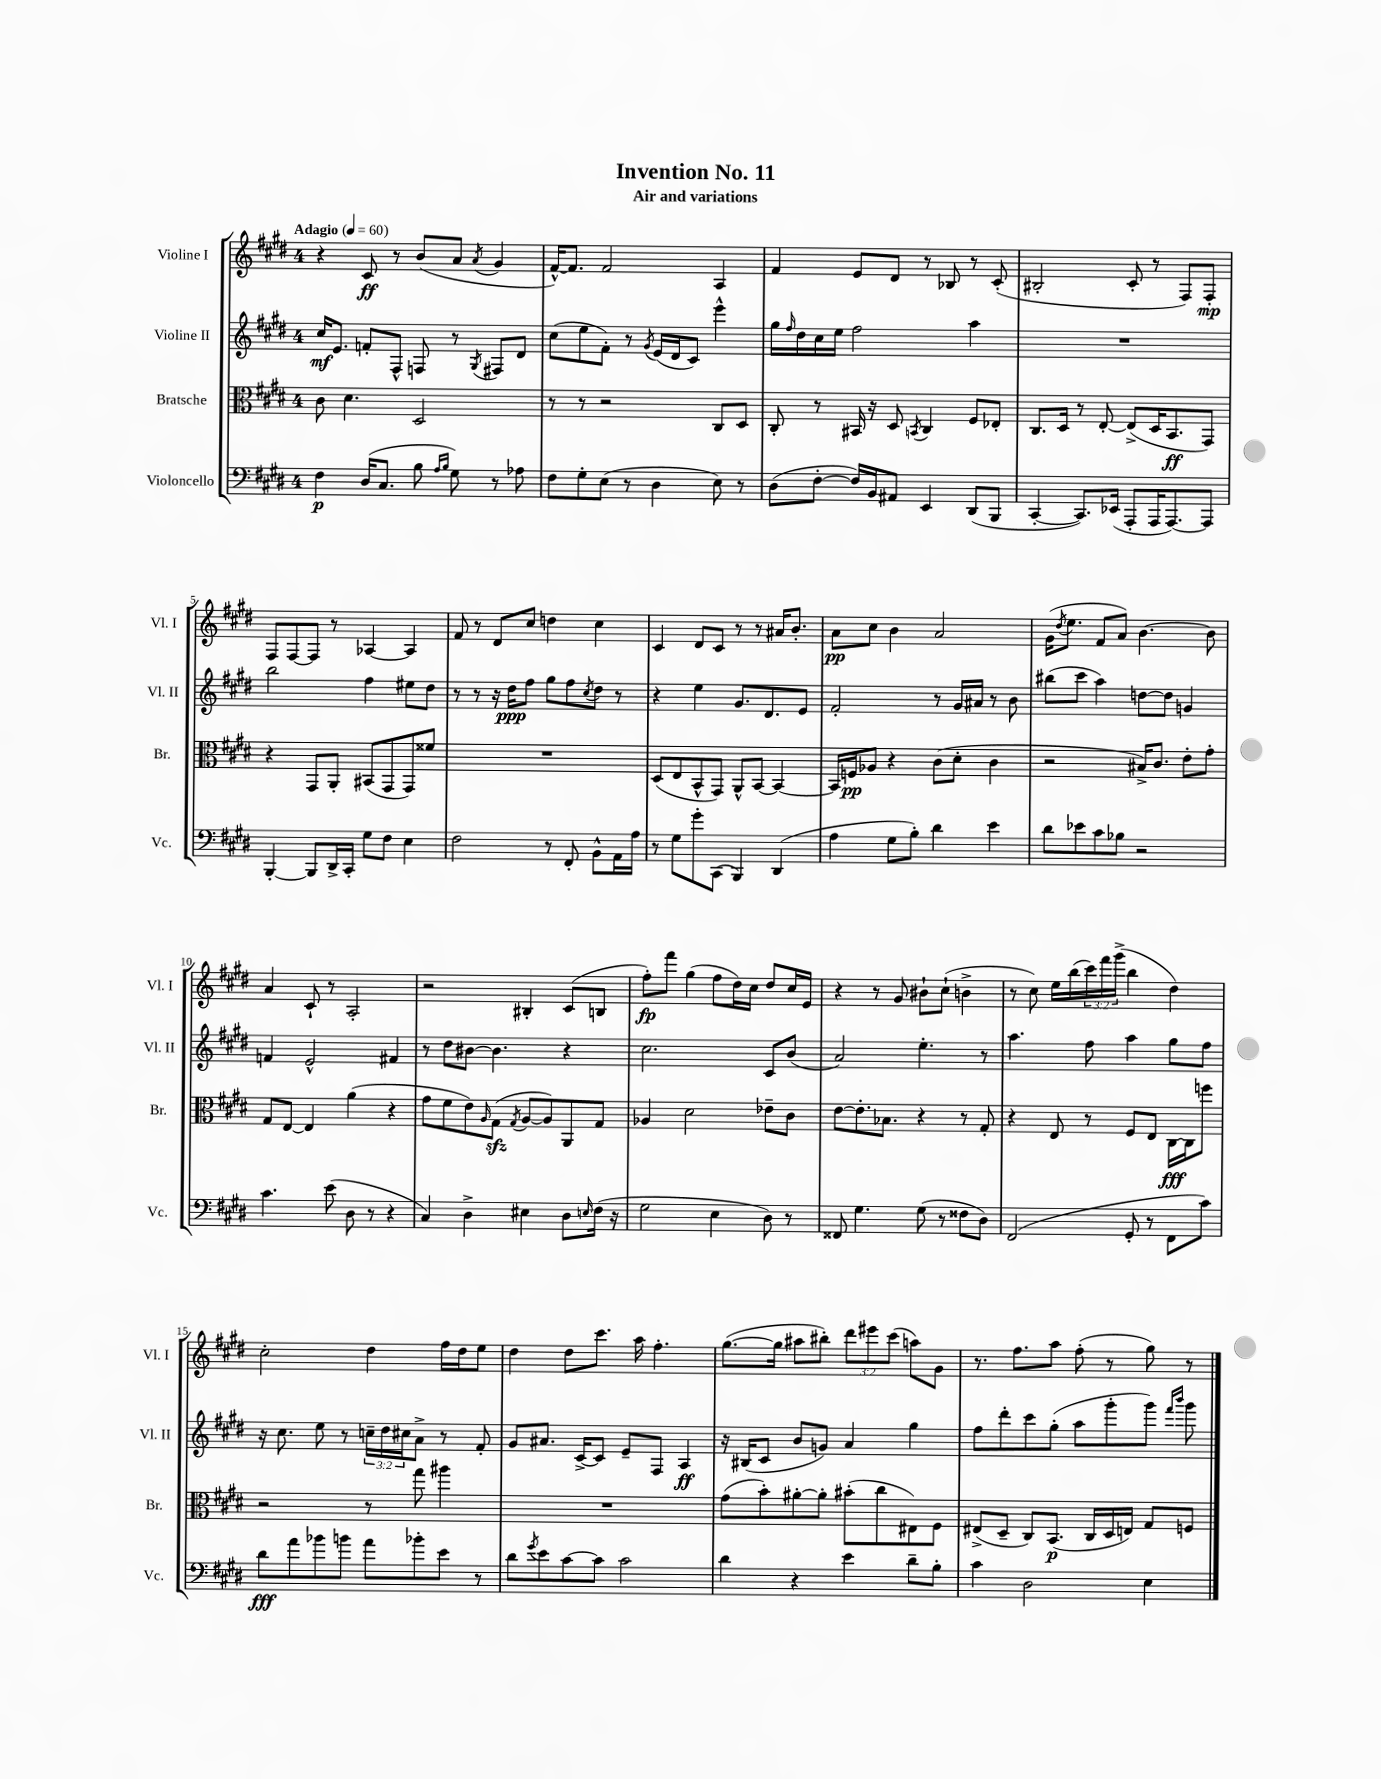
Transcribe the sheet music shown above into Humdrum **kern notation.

**kern	**kern	**kern	**kern
*staff4	*staff3	*staff2	*staff1
*clefF4	*clefC3	*clefG2	*clefG2
*k[f#c#g#d#]	*k[f#c#g#d#]	*k[f#c#g#d#]	*k[f#c#g#d#]
*M4/4	*M4/4	*M4/4	*M4/4
*MM60	*MM60	*MM60	*MM60
4F#	8c#	16cc#	4r
.	.	8.e	.
.	4.d#	.	.
(16D#	.	8f'	8c#
8.C#	.	.	.
.	.	8F#^^	8r
8B	2D#	8F	(8b
16qqA	.	.	.
16qqB	.	.	.
8G#)	.	8r	8a
.	.	8qG#	8qa
8r	.	8F#	4g#
8A-	.	8d#	.
=	=	=	=
8F#	8r	(8cc#	[16f#^^)
.	.	.	8.f#]
8G#'	8r	8ee	.
(8E	2r	8f#')	2f#
8r	.	8r	.
.	.	8qg#	.
4D#	.	(16e	.
.	.	16d#	.
.	.	8c#)	.
8E)	8C#	4eee^^	4A
8r	8D#	.	.
=	=	=	=
(8D#	8C#'	16gg#	4f#
.	.	16qqff#	.
.	.	16dd#	.
[8F#'	8r	16cc#	.
.	.	16ee	.
16F#])	16BB#	2ff#	8e
16BB	16r	.	.
8AA#	8D#	.	8d#
.	8qBB	.	.
4EE	4C#	.	8r
.	.	.	8B-
(8DD#	8F#	4aa	8r
8BBB	8E-'	.	(8c#'
=	=	=	=
[4CC#'	8.C#	1r	2B#'
.	16D#	.	.
8.CC#])	8r	.	.
.	[8E'	.	.
(16EE-	.	.	.
8AAA'	(8E^]	.	8c#'
16AAA	16D#	.	8r
[8.AAA)	8.BB	.	.
.	.	.	8F#)
8AAA]	8GG#)	.	8F#'
=	=	=	=
[4BBB'	4r	2bb	8F#
.	.	.	[8F#
8BBB]	8GG#	.	8F#]
16DD#^	8AA'	.	8r
16CC#'	.	.	.
8G#	(8BB#	4ff#	[4A-
8F#	8GG#	.	.
4E	8GG#)	8ee#	4A-]
.	8f##	8dd#	.
=	=	=	=
2F#	1r	8r	8f#
.	.	8r	8r
.	.	16r	8d#
.	.	16dd#	.
.	.	8ff#	8cc#
8r	.	8gg#	4dd
8FF#'	.	8ff#	.
.	.	8qcc#	.
8BB^^	.	8dd#	4cc#
16AA	.	8r	.
16A	.	.	.
=	=	=	=
8r	(8D#	4r	4c#
8G#	8E	.	.
8g#'	8BB^^	4ee	8d#
(8CC#	8GG#)	.	8c#
4BBB)	8AA^^	8.g#	8r
.	[8BB	.	8r
.	.	8.d#	.
(4DD#	4BB_	.	16a#
.	.	.	8.b'
.	.	8e	.
=	=	=	=
4A	16BB]	2f#'	8a
.	16F	.	.
.	8A-	.	8cc#
8G#	4r	.	4b
8B')	.	.	.
4d#	(8c#	8r	2a
.	8d#'	16g#	.
.	.	16a#	.
4e	4c#	8r	.
.	.	8b	.
=	=	=	=
8d#	2r	(8bb#	(16g#
.	.	.	8qdd#
.	.	.	8.ee
8e-	.	8ccc#	.
8c#	.	4aa)	8f#
8B-	.	.	8a)
2r	16B#^)	[8dd	[4.b
.	8.c#	.	.
.	.	8dd]	.
.	8e'	4g	.
.	8g#'	.	8b]
=	=	=	=
4.c#	8G#	4f	4a
.	[8E	.	.
.	4E]	2e^^	8c#`
(8e	.	.	8r
8D#	(4a	.	2A'
8r	.	.	.
4r	4r	4f#	.
=	=	=	=
4C#)	8g#	8r	2r
.	8f#	8dd#	.
4D#^	8e)	[8b#	.
.	16qqA	.	.
.	(8G#	4.b#]	.
.	8qG#	.	.
4E#	[8A	.	4B#'
.	8A])	.	.
8D#	8AA	4r	(8c#
16qqE	.	.	.
(16F#	8G#	.	8B
16r	.	.	.
=	=	=	=
2G#	4A-	2.cc#	8ff#')
.	.	.	8fff#
.	2d#	.	(4gg#
4E	.	.	8ff#
.	.	.	16dd#)
.	.	.	16cc#
8D#)	8e-~	8c#	8dd#
8r	8c#	(8b	16cc#
.	.	.	16e
=	=	=	=
8FF##	[8e	2a)	4r
4.G#	8.e']	.	.
.	.	.	8r
.	8.B-	.	.
.	.	.	8g#
(8G#	4r	4.ee'	8b#`
8r	.	.	(8cc#`
8F##	8r	.	4b^
8D#)	8G#'	8r	.
=	=	=	=
(2FF#	4r	4.aa	8r
.	.	.	8cc#)
.	8E	.	16ee
.	.	.	(16bb
.	8r	8ff#	24ccc#)
.	.	.	24fff#
.	.	.	(24ggg#^
8GG#'	8F#	4aa	4bb
8r	8E	.	.
8FF#	[16C#	8gg#	4dd#)
.	16C#]	.	.
8c#)	8ff	8ff#	.
=	=	=	=
8d#	2r	16r	2cc#'
.	.	8.cc#	.
8a	.	.	.
8b-	.	8ee	.
8b	.	8r	.
8a	8r	24cc~	4dd#
.	.	24dd#	.
.	.	24cc#	.
8b-'	8gg#	8a^	.
8e	4aa#	8r	16ff#
.	.	.	16dd#
8r	.	8f#'	8ee
=	=	=	=
8d#	1r	8g#	4dd#
8qg#	.	.	.
8e	.	8.a#	.
[8c#	.	.	8dd#
.	.	[16c#^	.
8c#]	.	8c#]	8.ccc#
2c#	.	8e~	.
.	.	.	16aa
.	.	8F#	4.ff#'
.	.	4A	.
=	=	=	=
4d#	(8g#	16r	([8.gg#
.	.	(16B#	.
.	8b')	8c#	.
.	.	.	16gg#]
4r	[8a#'	8b	8aa#
.	8a#']	8g)	8bb#')
4e	(8b#'	4a	12ddd#
.	.	.	12eee#
.	8cc#	.	.
.	.	.	(12ccc#
8d#~	8E#)	4gg#	8aa)
8B'	8F#	.	8g#
=	=	=	=
4c#	(8E#^	8ff#	8.r
.	8D#~	8ddd#'	.
.	.	.	8.ff#
2D#	8C#)	8ccc#	.
.	(8.BB	(8gg#'	8aa
.	.	8aa	(8ff#'
.	16C#	.	.
.	16D#	8ggg#'	8r
.	16E)	.	.
4E	8G#	8ggg#)	8gg#)
.	.	16qqfff#	.
.	.	16qqbbb	.
.	8F	8ggg#	8r
==	==	==	==
*-	*-	*-	*-
